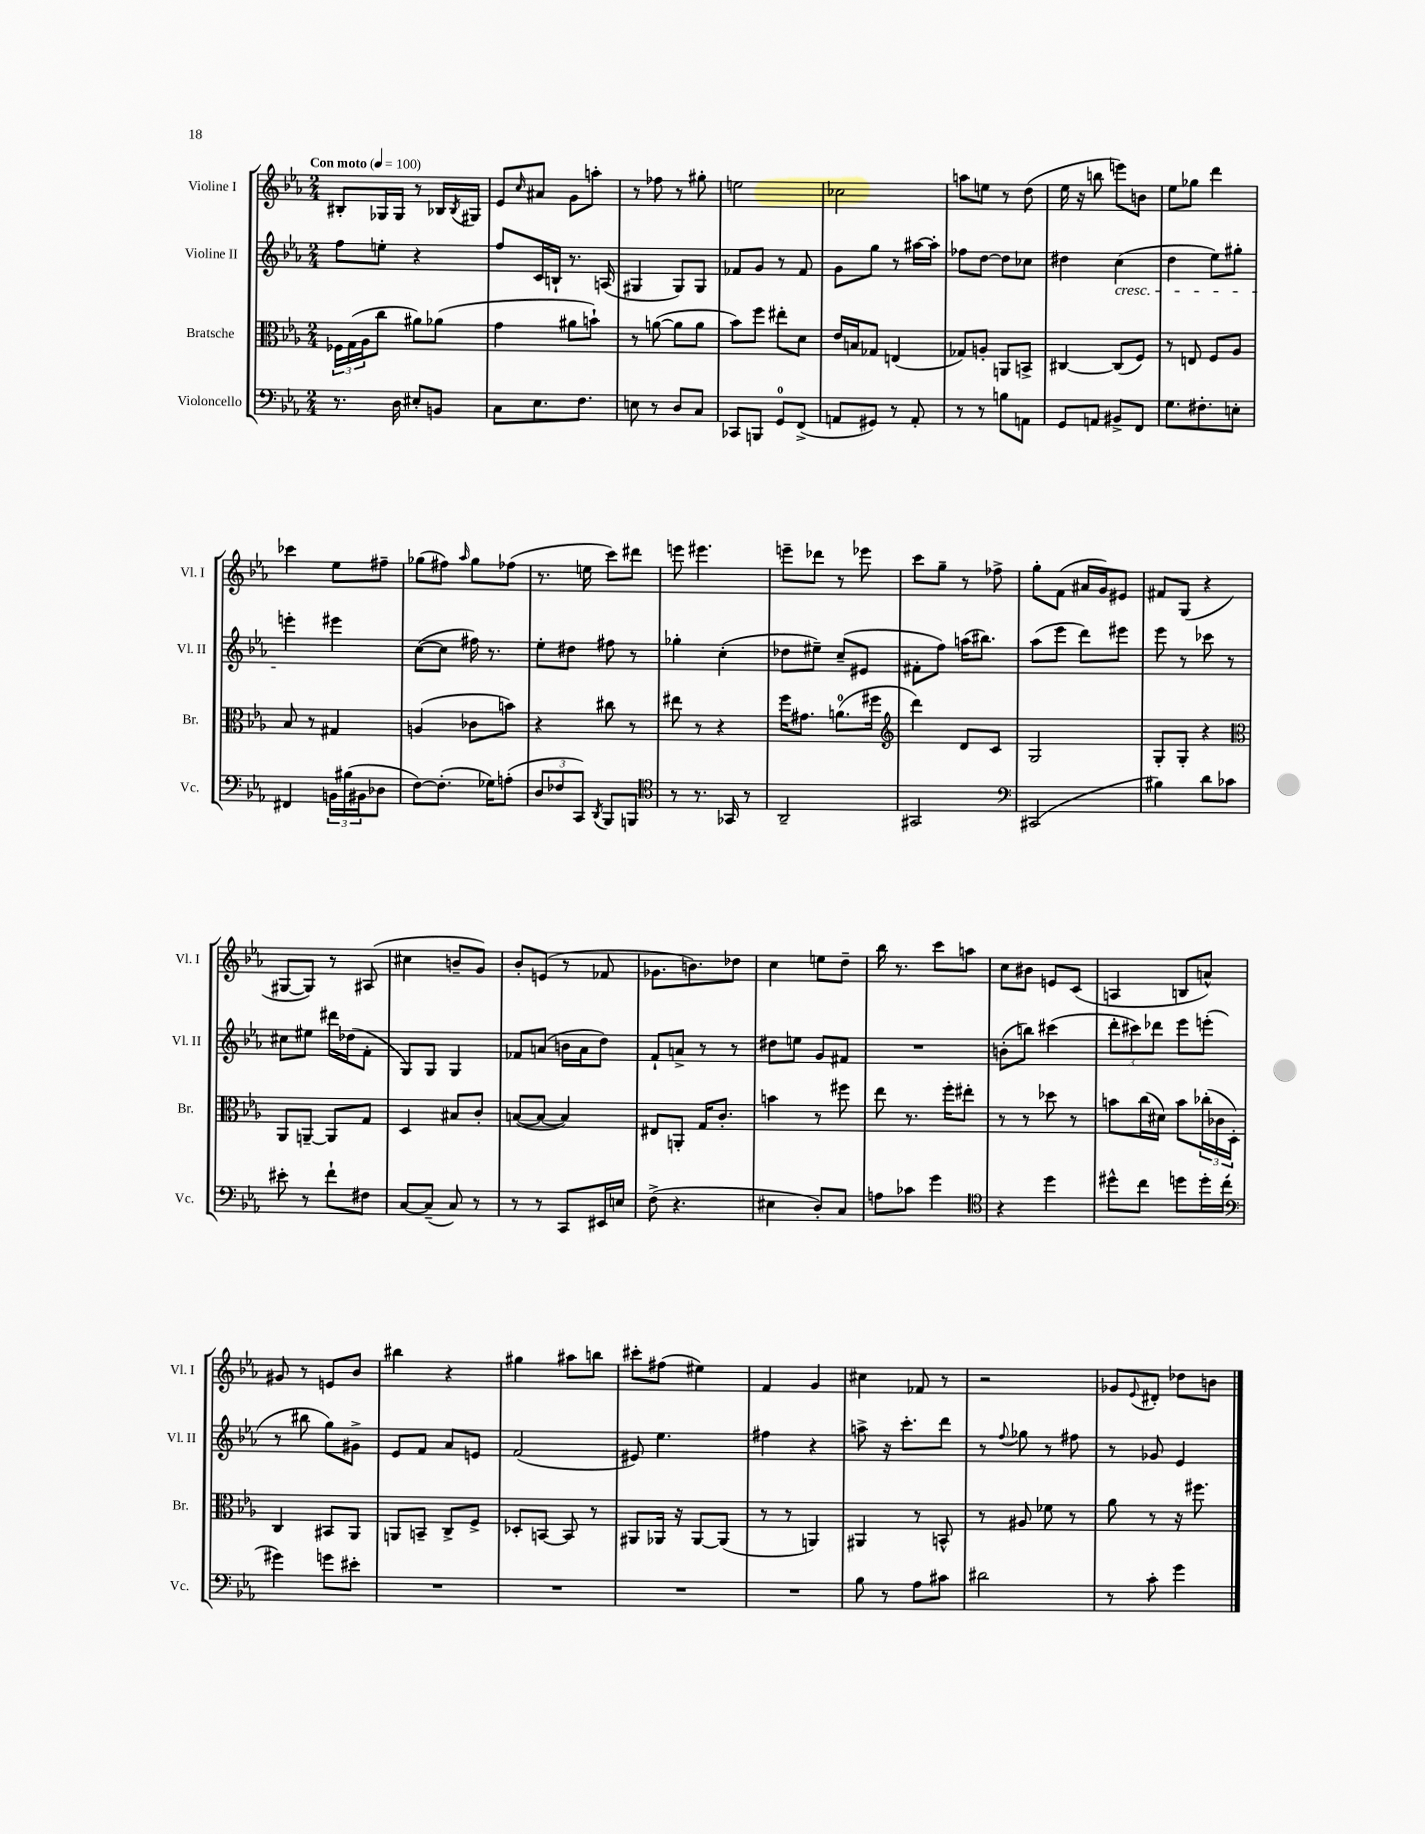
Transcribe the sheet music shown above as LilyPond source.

<<
\new StaffGroup <<
\new Staff = "s0" \with { instrumentName = "Violine I" shortInstrumentName = "Vl. I" } {
    \clef treble \key ees \major \numericTimeSignature \time 2/4 \tempo "Con moto" 4 = 100
    bis8-. ges16 ges16 r8 bes16 \acciaccatura { bes8 } gis16 |
    ees'8 \grace { c''16 } ais'8 g'8 a''8-. |
    r8 fes''8 r8 gis''8-. |
    e''2 |
    ces''2 |
    a''8 e''8 r8 d''8( |
    ees''16 r16 b''8 e'''8) b'8 |
    ees''8 ges''8 d'''4 |
    ces'''4 ees''8 fis''8-- |
    ges''8( fis''8) \grace { aes''16 } ges''8 fes''8( |
    r8. e''16 c'''8) dis'''8 |
    e'''8 eis'''4. |
    e'''8-- des'''8 r8 ees'''8 |
    c'''8 g''8-- r8 fes''8-> |
    g''8-. f'8( ais'16 g'16) eis'8 |
    fis'8 g8( r4 |
    gis8~ gis8) r8 ais8( |
    cis''4 b'8-- g'8) |
    bes'8-. e'8( r8 fes'8 |
    ges'8. b'8.) des''8 |
    c''4 e''8 d''8-- |
    bes''16 r8. c'''8 a''8 |
    c''8 bis'8 e'8 c'8( |
    a4 b8 a'8-^) |
    gis'8 r8 e'8 bes'8 |
    bis''4 r4 |
    gis''4 ais''8 b''8 |
    cis'''8-. fis''8( eis''4) |
    f'4 g'4 |
    cis''4 fes'8 r8 |
    r2 |
    ges'8 \appoggiatura { ees'8 } dis'8-. des''8 b'8 \bar "|." |
}
\new Staff = "s1" \with { instrumentName = "Violine II" shortInstrumentName = "Vl. II" } {
    \clef treble \key ees \major \numericTimeSignature \time 2/4
    f''8 e''8-. r4 |
    f''8 c'16 b16-! r8. a16( |
    gis4 gis8) gis8 |
    fes'8 g'8 r8 fes'8 |
    g'8 g''8 r8 ais''16~ ais''16-. |
    fes''8 d''8~ d''8 ces''8 |
    dis''4 c''4\cresc( |
    d''4 ees''8) gis''8-. |
    e'''4-.\! eis'''4 |
    c''8~( c''8 fis''16) r8. |
    ees''8-. dis''8 fis''8 r8 |
    ges''4-. c''4-.( |
    des''8 eis''8--) c''8--( eis'8 |
    fis'8-. f''8) a''16( bis''8.) |
    aes''8( ees'''8 d'''8) eis'''8 |
    ees'''8 r8 ces'''8 r8 |
    cis''8 eis''8 dis'''16 des''16( f'8-. |
    g8) g8 g4 |
    fes'8 a'8( b'16 a'16 d''8) |
    f'8-! a'8-> r8 r8 |
    dis''8 e''8 g'8 fis'8 |
    R2 |
    b'8-.( b''8) cis'''4( |
    \tuplet 3/2 { d'''8-. cis'''8) des'''8 } ees'''8 e'''8-.( |
    r8 bis''8 g''8) gis'8-> |
    ees'8 f'8 aes'8 e'8 |
    f'2( |
    eis'8) ees''4. |
    fis''4 r4 |
    a''8-> r16 c'''8.-. d'''8 |
    r8 \appoggiatura { f''8 } ges''8 r8 fis''8 |
    r8 ges'8 ees'4 \bar "|." |
}
\new Staff = "s2" \with { instrumentName = "Bratsche" shortInstrumentName = "Br." } {
    \clef alto \key ees \major \numericTimeSignature \time 2/4
    \tuplet 3/2 { fes16 g16( aes16 } c''8 ais'8) aes'8( |
    g'4 ais'8 b'8-!) |
    r8 a'8~( a'8 a'8 |
    bes'8) f''8 eis''8-. d'8 |
    ees'16 b16 ges8 e4( |
    ges8) a8-. a,8 b,8-> |
    cis4~ cis8( f8) |
    r8 e8 f8 aes8 |
    bes8 r8 gis4 |
    a4( ces'8 b'8) |
    r4 cis''8 r8 |
    eis''8 r8 r4 |
    f''16 gis'8. a'8.-0( fis''16 |
    \clef treble d'''4) d'8 c'8 |
    g2 |
    g8-. g8-. r4 |
    \clef alto aes,8 a,8~-- a,8 g8 |
    d4 bis8 c'8-. |
    b8~( b8~ b4) |
    eis8 a,8-. g16 c'8.-. |
    b'4 r8 fis''8 |
    ees''8 r8. f''16-. eis''8-. |
    r8 r8 des''8 r8 |
    b'8 c''16( dis'16) b'8 \tuplet 3/2 { ces''16-.( ces'16 d16-.) } |
    c4 bis,8 aes,8 |
    a,8 b,8-- c8-> f8-> |
    des8-. b,8~ b,8 r8 |
    ais,8 aes,16 r16 aes,8~ aes,8( |
    r8 r8 a,4) |
    ais,4 r8 b,8-^ |
    r8 ais8 fes'8 r8 |
    aes'8 r8 r16 fis''8. \bar "|." |
}
\new Staff = "s3" \with { instrumentName = "Violoncello" shortInstrumentName = "Vc." } {
    \clef bass \key ees \major \numericTimeSignature \time 2/4
    r8. d16 eis8-. b,8 |
    c8 ees8. f8. |
    e8 r8 d8 c8 |
    ces,8 b,,8 g,8-0 f,8->( |
    a,8 gis,8) r8 a,8-. |
    r8 r8 b8 a,8 |
    g,8 a,8 bis,8-> f,8 |
    g8. fis8.-. e8-. |
    fis,4 \tuplet 3/2 { b,16 bis16( bis,16 } des8 |
    f8~) f8.-.( ges16) a8-.( |
    \tuplet 3/2 { d8 fes8 c,8) } \acciaccatura { d,8 } bes,,8 b,,8 |
    \clef tenor r8 r8. ges,16 r8 |
    aes,2-- |
    gis,2 |
    \clef bass cis,2( |
    bis4) d'8 ces'8 |
    eis'8-. r8 f'8-! fis8 |
    c8~ c8--( c8) r8 |
    r8 r8 c,8 eis,16 e16 |
    f8->( r4. |
    eis4 d8-.) c8 |
    a8 ces'8 g'4 |
    \clef tenor r4 d''4 |
    dis''8-^ c''8 d''8 d''16-. c''16-.( |
    \clef bass gis'4) g'8 eis'8-. |
    R2 |
    R2 |
    R2 |
    R2 |
    bes8 r8 aes8 cis'8 |
    dis'2 |
    r8 c'8-. g'4 \bar "|." |
}
>>
>>
\layout { \context { \Score \remove "Bar_number_engraver" } }
